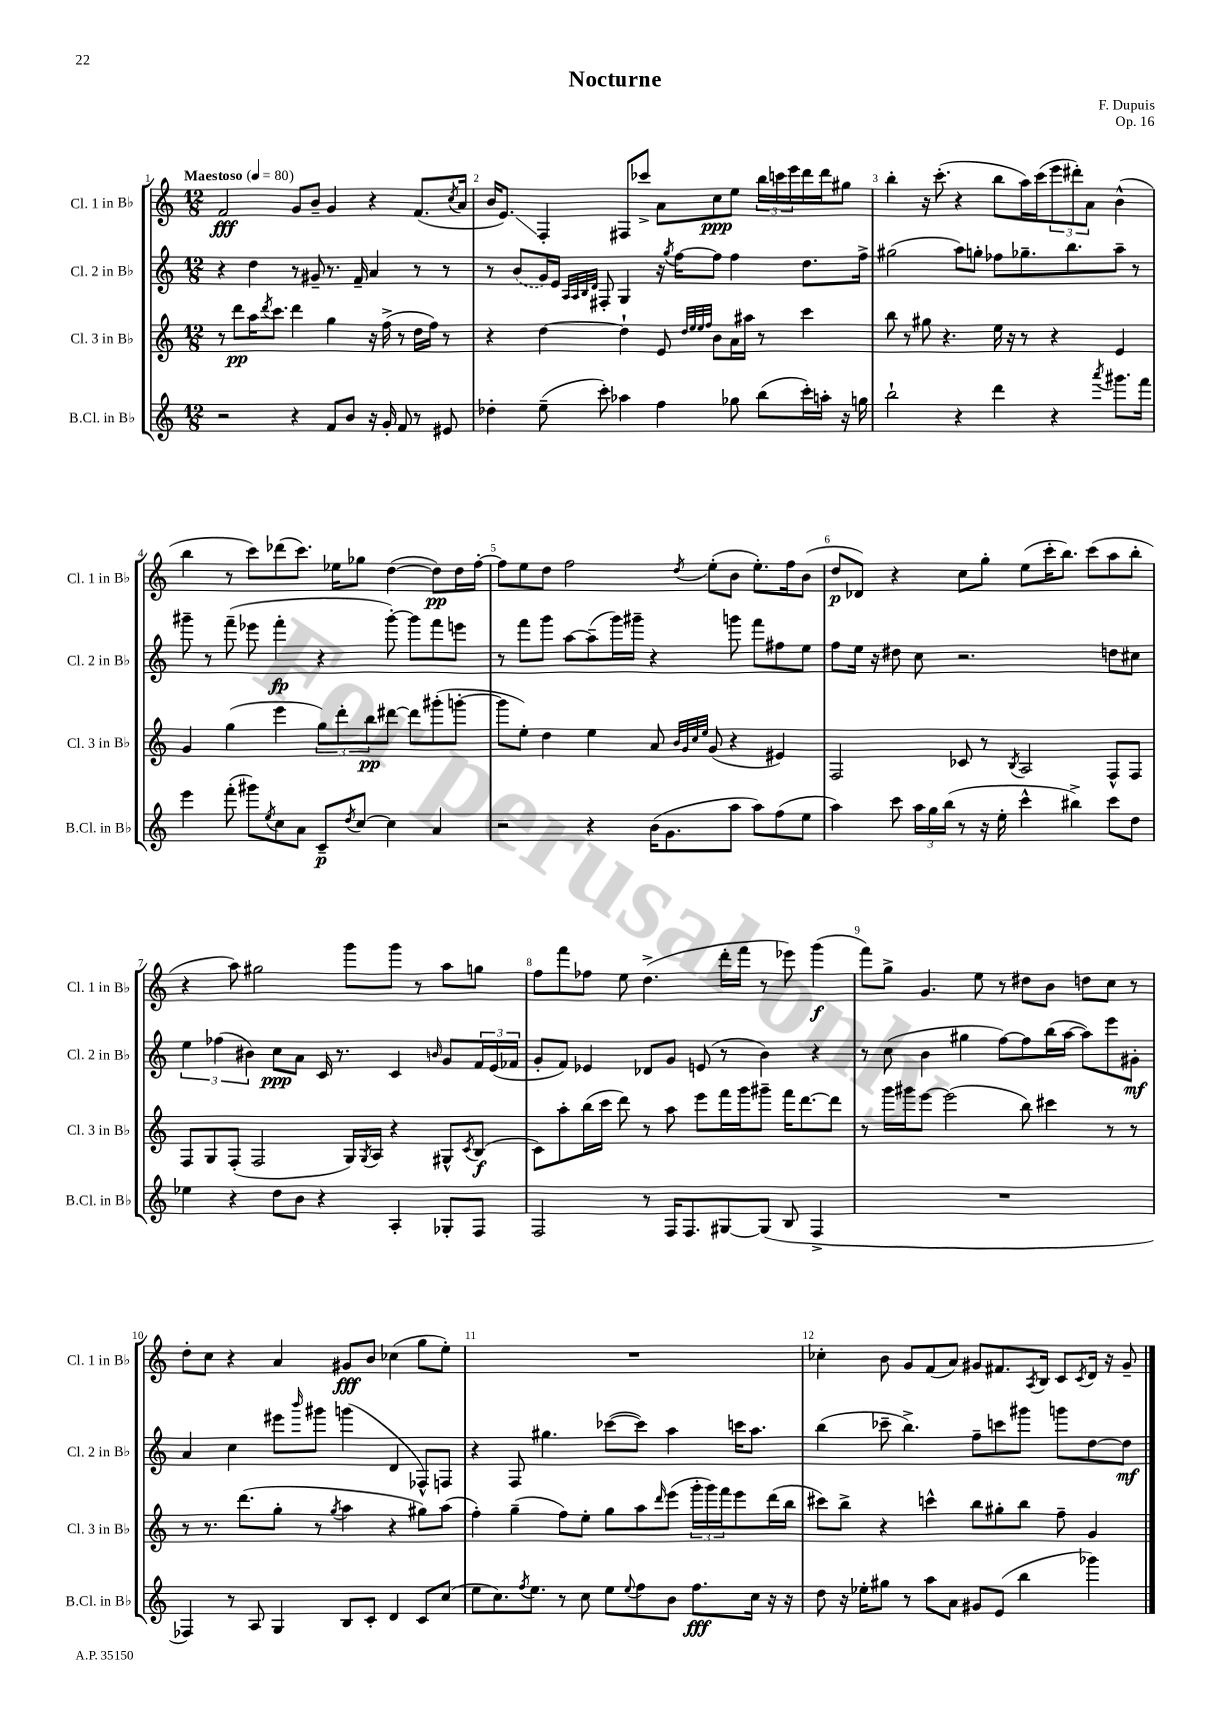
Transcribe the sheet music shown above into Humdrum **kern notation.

**kern	**kern	**kern	**kern
*staff4	*staff3	*staff2	*staff1
*clefG2	*clefG2	*clefG2	*clefG2
*k[]	*k[]	*k[]	*k[]
*M12/8	*M12/8	*M12/8	*M12/8
*MM80	*MM80	*MM80	*MM80
2r	8r	4r	2f
.	8ddd	.	.
.	16aa	4dd	.
.	8qddd	.	.
.	8.ccc	.	.
4r	4ddd	8r	8g
.	.	8g#~	8b~
8f	4gg	8.r	4g
8b	.	.	.
.	.	16f~	.
16r	16r	4a	4r
16g'	(16ff^	.	.
8f	8r	.	.
8r	16dd	8r	(8.f
.	16ff)	.	.
8e#	8r	8r	.
.	.	.	8qcc
.	.	.	16a
=	=	=	=
4dd-'	4r	8r	16b
.	.	.	8.e)
.	.	(8b	.
(8ee~	[4dd	16g)	4F'
.	.	16e	.
.	.	32qqA	.
.	.	32qqA	.
.	.	32qqB	.
.	.	32qqd	.
8ccc')	.	8F#'	.
4aa-	4dd`]	4G	8F#
.	.	.	8ccc-^
4ff	8e	16r	8a
.	.	8qgg	.
.	.	[16ff	.
.	32qqdd	.	.
.	32qqee	.	.
.	32qqee	.	.
.	32qqff	.	.
.	8b	8ff]	8cc
8gg-	16a	4ff	8ee
.	16aa#	.	.
(8bb	8r	.	24bb
.	.	.	24ccc
.	.	.	24eee
16ccc')	4ccc	8.dd	16ddd
16aa'	.	.	16ddd
16r	.	.	8gg#
16gg	.	16ff^	.
=	=	=	=
2bb`	8bb	(2gg#	4bb'
.	8r	.	.
.	8gg#	.	16r
.	.	.	(8.ccc'
.	4.r	.	.
4r	.	8aa)	4r
.	.	8gg'	.
4ddd	16ee	8ff-	8bb
.	16r	.	.
.	8r	8.gg-~	16aa)
.	.	.	(16ccc
4r	4r	.	12eee
.	.	8.bb	.
.	.	.	12ddd#')
.	.	.	12a
8qaaa	.	.	.
8.ggg#	4e	8aa~	(4b^^
.	.	8r	.
16fff	.	.	.
=	=	=	=
4eee	4g	8ggg#~	4bb
.	.	8r	.
(8fff'	(4gg	(8fff~	8r
8ggg#)	.	8eee-	8ccc)
8qee	.	.	.
8cc	4eee	4fff'	(8ddd-
8a	.	.	8.ccc)
8c~	12gg)	4r	.
.	.	.	16ee-
.	12ddd'	.	.
8qdd	.	.	.
[8cc	.	.	8gg-
.	12bb	.	.
4cc]	[8ddd#	[8ggg#')	([4dd
.	8ddd#]	8ggg#]	.
4a	(8ggg#'	8fff	8dd])
.	[8ggg'	8eee	16dd
.	.	.	[16ff'
=	=	=	=
2r	8ggg]	8r	8ff]
.	8ee')	8fff	8ee
.	4dd	8ggg	8dd
.	.	[8aa	2ff
4r	4ee	(8aa~]	.
.	.	16ggg)	.
.	.	16ggg#~	.
(16b	8a	4r	.
8.g	.	.	.
.	32qqb	.	.
.	32qqg	.	.
.	32qqcc	.	.
.	32qqee	.	8qdd
.	(8g	.	(8ee'
8aa	4r	8ggg	8b
8aa)	.	8fff	8.ee')
(8ff	4e#)	8ff#	.
.	.	.	16ff
8ee	.	8ee	(8b
=	=	=	=
4aa)	2F	8ff	8dd
.	.	16ee	8d-)
.	.	16r	.
8ccc	.	8dd#	4r
24aa	.	8cc	.
24gg	.	.	.
(24bb	.	.	.
8r	8c-	2.r	8cc
16r	8r	.	8gg'
16ee'	.	.	.
.	8qB	.	.
4ccc^^	2A	.	(8ee
.	.	.	16ccc'
.	.	.	8.bb)
4bb#^)	.	.	.
.	.	.	(8ccc
8ccc	8F^^	8dd	8aa
8dd	8F	8cc#	8bb'
=	=	=	=
4ee-	8F	6ee	4r
.	8G	.	.
.	.	(6ff-	.
4r	(8F'	.	8aa)
.	.	6b#)	.
.	2F	.	2gg#
8dd	.	8cc	.
8b	.	8a	.
4r	.	16c	.
.	.	8.r	.
.	16G)	.	8ggg
.	8qG	.	.
.	16A	.	.
4A'	4r	4c	8ggg
.	.	.	8r
.	.	16qqb	.
8G-'	8G#^^	8g	8aa
.	8qc	.	.
8F	(8B	24f	8gg
.	.	(24e	.
.	.	24f-	.
=	=	=	=
2F	8c)	8g'	8ff
.	8aa'	8f)	8fff
.	(16bb	4e-	8ff-
.	16ccc	.	.
.	8ddd)	.	8ee
8r	8r	8d-	(4.dd^
16F	8aa	8g	.
8.F	.	.	.
.	8eee	(8e	.
[8G#	16fff	8r	16ddd'
.	16ggg	.	16fff
(8G#]	8ggg#~	4b)	8r
8B	16fff	.	8eee-)
.	[8.ddd	.	.
4F^	.	4r	(4ggg
.	8ddd]	.	.
=	=	=	=
1.r	8r	8r	8fff)
.	16ggg	(8cc	8gg^
.	16ggg#	.	.
.	[8eee	4b	4.g
.	(2eee]	.	.
.	.	4gg#	.
.	.	.	8ee
.	.	[8ff)	8r
.	8bb)	8ff]	8dd#
.	4ccc#	(16bb	8b
.	.	[16aa	.
.	.	8aa])	8dd
.	8r	8eee	8cc
.	8r	8g#'	8r
=	=	=	=
4F-)	8r	4a	8dd'
.	8.r	.	8cc
8r	.	4cc	4r
.	(8.ddd	.	.
8A	.	.	.
4G	8gg'	8eee#	4a
.	.	16qqbbb	.
.	8r	8ggg#	.
.	8qgg	.	.
8B	4aa	(4ggg	8g#
8c'	.	.	8b
4d	4r	4d	(4cc-
8c	8gg#)	8F-^^)	8gg
(8cc	(8aa	8F	8ee')
=	=	=	=
8ee	4ff')	4r	1.r
8.cc)	.	.	.
.	(4gg~	8F	.
8qff	.	.	.
8.ee	.	.	.
.	.	4.gg#	.
8r	8ff)	.	.
8cc	8ee'	.	.
8ee	8gg	([8ccc-	.
8qqee	.	.	.
8ff	8aa	8ccc-])	.
.	16qqddd	.	.
8b	(8eee	4aa	.
8.ff	24ggg'	.	.
.	24ggg)	.	.
.	24fff	.	.
.	8eee	16ccc	.
16cc	.	8.aa	.
16r	(16ddd	.	.
16r	16bb	.	.
=	=	=	=
8dd	8ccc#)	(4bb	4cc-'
16r	8bb^	.	.
16ee-'	.	.	.
8gg#	4r	8ccc-~	8b
8r	.	4.bb^)	8g
8aa	4ccc^^	.	(8f
8a	.	.	8a)
8g#	8bb	8ff~	8g#
(8e	8gg#'	8ccc	8.f#
4bb	8bb	8ggg#	.
.	.	.	8qA
.	.	.	16B
.	8ff~	8ggg	8c
.	.	.	8qc
4ggg-)	4g	[8dd	16d
.	.	.	16r
.	.	8dd]	8g#~
==	==	==	==
*-	*-	*-	*-
